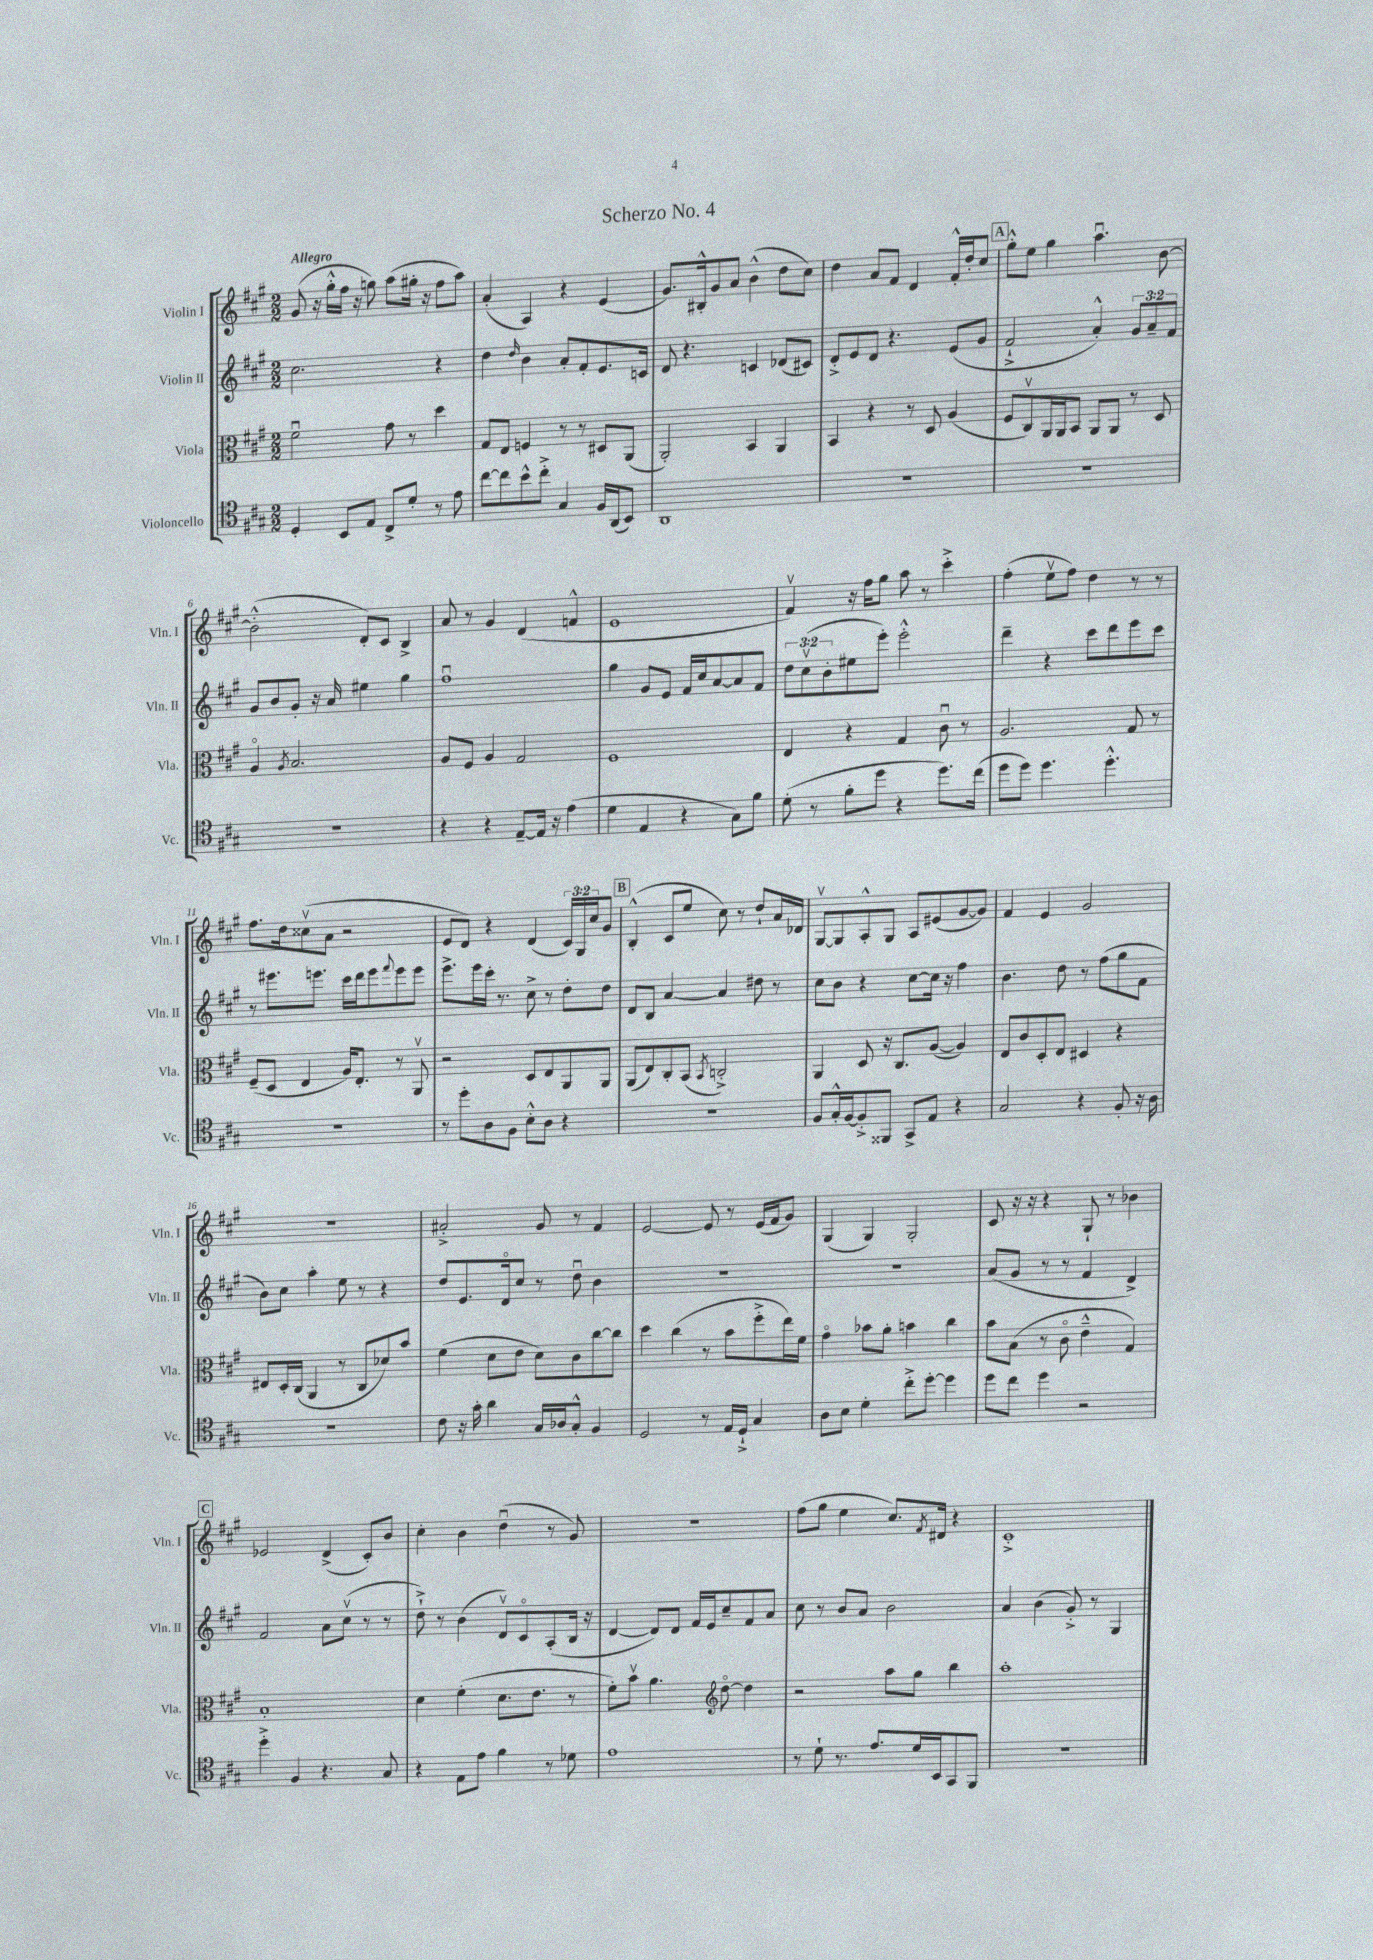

**kern	**kern	**kern	**kern
*staff4	*staff3	*staff2	*staff1
*clefC4	*clefC3	*clefG2	*clefG2
*k[f#c#g#]	*k[f#c#g#]	*k[f#c#g#]	*k[f#c#g#]
*M2/2	*M2/2	*M2/2	*M2/2
4D'	2f#u	2.cc#	(8g#
.	.	.	16r
.	.	.	16gg#'^^
8BB	.	.	16ff#
.	.	.	16r
8E	.	.	8gg)
8C#^	8g#	.	(8aa
8d'	8r	.	16gg#'
.	.	.	16r
8r	4dd	4r	8ff#
8e	.	.	8aa)
=	=	=	=
[8cc#	8G#	4dd	(4a'
8cc#]	8E	.	.
.	.	16qqdd	.
8b^^	4F	4b	4A)
8cc#'^	.	.	.
4G#	8r	8a'	4r
.	8r	8f#'	.
16F#	8D#	8.e	(4e
(16AA	.	.	.
8BB)	(8AA	.	.
.	.	16c	.
=	=	=	=
1AA	2AA')	8d	8.g#)
.	.	4.r	.
.	.	.	16B#'^^
.	.	.	8g#
.	.	.	8a
.	4BB	4c	(4b^^
.	4AA	(8d-	8dd
.	.	8c#)	8cc#)
=	=	=	=
1r	4BB	8d'^	4dd
.	.	8e	.
.	4r	8d	8a
.	.	4.r	8f#
.	8r	.	4d
.	8D	.	.
.	(4A	(8e	16f#'^^
.	.	.	16dd'
.	.	8g#	8cc#
=	=	=	=
1r	8F#	2f#`^	8gg#'^^
.	8C#v)	.	8ee
.	16AA	.	4gg#
.	16AA	.	.
.	8BB	.	.
.	8AA	4a'^^)	4.aau
.	8AA	.	.
.	8r	12g#	.
.	.	12a~	.
.	8D	.	[8b
.	.	12f#	.
=	=	=	=
1r	4Ao	8g#	(2b'^^]
.	.	8b	.
.	8qA	.	.
.	2.B	8g#'	.
.	.	16r	.
.	.	16a	.
.	.	4ee#	8d')
.	.	.	8c#
.	.	4gg#	4B^
=	=	=	=
4r	8A	1ff#u	8a
.	8F#	.	8r
4r	4A	.	4g#
[8E~	2G#	.	(4d
16E]	.	.	.
16r	.	.	.
(4e	.	.	4f^^
=	=	=	=
4d	1F#	4gg#	1e
4E	.	8g#	.
.	.	8e	.
4r	.	16f#	.
.	.	16cc#	.
.	.	[8a	.
8G#)	.	8a]	.
8f#	.	8f#	.
=	=	=	=
(8d'	4E	12dd	4f#v)
.	.	(12cc#v	.
8r	.	.	.
.	.	12b'	.
8f#'	4r	8ee#	16r
.	.	.	16ff#
8dd	.	8eee')	8gg#
4r	4G#	2eee'^^	8aa
.	.	.	8r
8.dd)	8c#u	.	4ccc#'^
.	8r	.	.
(16cc#	.	.	.
=	=	=	=
8dd	2.A	4ddd~	(4ff#'
8dd)	.	.	.
4.dd	.	4r	8eev
.	.	.	8ff#)
.	.	8ccc#	4dd
4.dd'^^	.	8ddd	.
.	8G#	8eee	8r
.	8r	8ccc#	8r
=	=	=	=
1r	(8F#~	8r	8.ff#
.	8D	8.eee#	.
.	.	.	16dd
.	4E	.	(8cc##v
.	.	8.eee	.
.	.	.	8a
.	16A)	16ccc#	2r
.	8.E'	16ddd	.
.	.	8eee	.
.	.	8qqfff#	.
.	8r	8eee	.
.	8AAv	8eee	.
=	=	=	=
8r	2r	8.eee^	8e
8dd'	.	.	8d)
.	.	16eee	.
8A	.	16ccc#'	4r
.	.	8.r	.
8F#	.	.	.
8B'^^	8D	8cc#^	(4d
8A	8E	8r	.
4r	8AA	8dd'	24c#)
.	.	.	24G#
.	.	.	24cc#
.	8AA	8dd	8g#
=	=	=	=
1r	(8AA	8d	(4B'^^
.	8E)	8B	.
.	8C#'	[4a	8c#
.	(8BB	.	8ee
.	8qBB	.	.
.	2C'^)	4a]	8cc#)
.	.	.	8r
.	.	8dd#	8dd`
.	.	8r	16a
.	.	.	16d-
=	=	=	=
8F#	4AA	8cc#	[8G#v
16G#'^^	.	8b	8G#]
[16F#	.	.	.
8F#'^]	8D	4r	8A'^^
8FF##	16r	.	8G#
.	8.C#	.	.
8GG#^	.	[8cc#	8A
8E	([8A	16cc#]	(8e#
.	.	16r	.
4r	4A])	4ff#	[8g#
.	.	.	8g#])
=	=	=	=
2G#	8E	4.b	4f#
.	8c#	.	.
.	8D'	.	4e
.	8E	8dd	.
4r	4D#	8r	2g#
.	.	(8ff#	.
8F#'	4r	8gg#	.
16r	.	8f#	.
16A	.	.	.
=	=	=	=
1r	8E#	8b)	1r
.	16D'	8cc#	.
.	(16C#	.	.
.	4AA	4aa'	.
.	8r	8ee	.
.	8C#	8r	.
.	8d-)	4r	.
.	8b	.	.
=	=	=	=
8c#	(4f#	8dd	2a#'^
16r	.	8.e	.
16g#'	.	.	.
4a	8d	.	.
.	.	16do	.
.	8e	8cc#	.
16G#	8d)	8r	8g#
16A-	.	.	.
8G#'^^	8c#	8ddu	8r
4F#	[8cc#	4b	4f#
.	8cc#]	.	.
=	=	=	=
2D	4dd	1r	[2e
.	(4cc#	.	.
8r	8r	.	8e]
16E	8b	.	8r
16D`^	.	.	.
4G#	8ff#'^	.	(16e
.	.	.	16f#
.	16ee)	.	8g#)
.	16f#	.	.
=	=	=	=
8A	4g#o	1r	(4G#
8B	.	.	.
4d'	8b-	.	4G#)
.	8a'	.	.
8cc#'^	4b	.	2G#'
[8dd'	.	.	.
4dd]	4cc#	.	.
=	=	=	=
8dd	8b	(8a	8c#
8cc#	(8B	8g#	16r
.	.	.	16r
4dd	8r	8r	4r
.	8c#o	8r	.
2r	4e~^^	4f#	8G#`
.	.	.	8r
.	4G#)	4d^)	4b-
=	=	=	=
4dd'^	1B'	2f#	2e-
4F#	.	.	.
4.r	.	8a	(4d^
.	.	(8cc#v	.
.	.	8r	8c#')
8G#	.	8r	8b
=	=	=	=
4r	4d	8dd`^)	4cc#'
.	.	8r	.
8E	(4f#'	(4b	4b
8e	.	.	.
4f#	8.d	8dv)	(4ddu
.	.	8c#o	.
.	8.e	.	.
8r	.	(8A'	8r
8d-	8r	16B	8g#)
.	.	16r	.
=	=	=	=
1e	8f#')	[4d	1r
.	8bv	.	.
.	4.a	8d])	.
.	.	8d	.
.	.	16f#	.
.	.	16e	.
*	*clefG2	*	*
.	[8ddo	8cc#~	.
.	4dd]	8f#	.
.	.	8a	.
=	=	=	=
8r	2r	8cc#	(8ff#
8d`	.	8r	8gg#
8.r	.	8b	4ee
.	.	8a	.
8.e	.	.	.
.	8aa	2b	8.cc#)
16d	8gg#	.	.
.	.	.	8qf#
16BB	.	.	16d#
8GG#	4bb	.	4r
8FF#	.	.	.
=	=	=	=
1r	1aa'	4a	1c#'^
.	.	(4b	.
.	.	8g#'^)	.
.	.	8r	.
.	.	4G#	.
==	==	==	==
*-	*-	*-	*-
